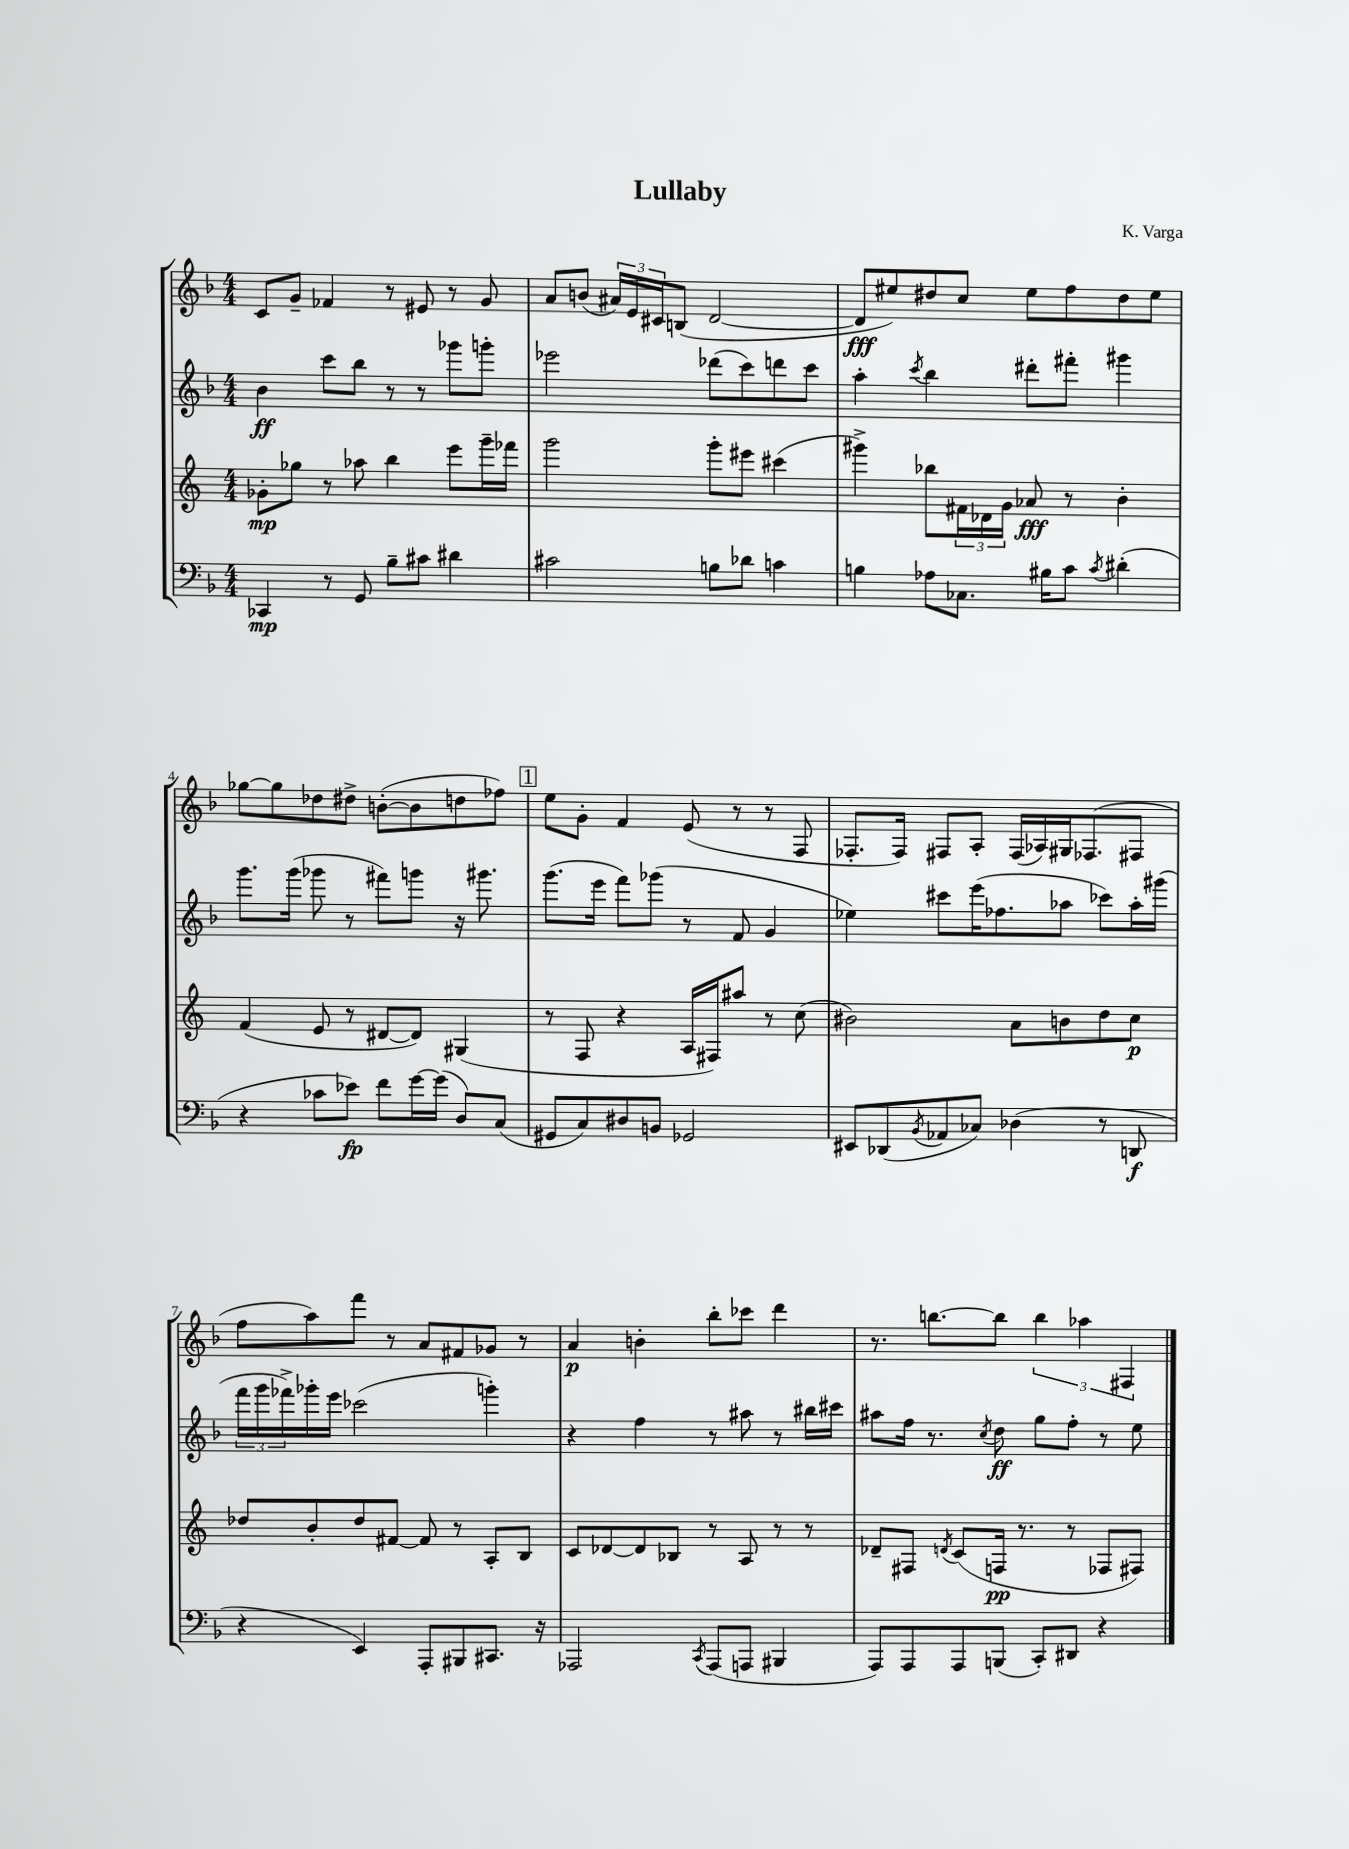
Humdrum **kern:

**kern	**kern	**kern	**kern
*staff4	*staff3	*staff2	*staff1
*clefF4	*clefG2	*clefG2	*clefG2
*k[b-]	*k[]	*k[b-]	*k[b-]
*M4/4	*M4/4	*M4/4	*M4/4
4CC-	8g-'	4b-	8c
.	8gg-	.	8g~
8r	8r	8ccc	4f-
8GG	8aa-	8bb-	.
8B-~	4bb	8r	8r
8c#	.	8r	8e#
4d#	8eee	8ggg-	8r
.	16ggg~	8ggg'	8g
.	16fff-	.	.
=	=	=	=
2c#	2ggg	2eee-	8a
.	.	.	(8b
.	.	.	24a#)
.	.	.	24e
.	.	.	24c#
.	.	.	(8B
8B	8ggg'	(8ddd-	[2d
8d-	8eee#	8ccc)	.
4c	(4ccc#	8ddd	.
.	.	8ccc	.
=	=	=	=
4B	4ggg#^)	4aa'	8d]
.	.	.	8ee#)
.	.	8qccc	.
8A-	8bb-	4bb-	8dd#
8.C-	24f#	.	8cc
.	24d-	.	.
.	24g	.	.
.	8a-	8ddd#'	8ee#
16B#	.	.	.
8c	8r	8fff#'	8ff
8qc	.	.	.
(4d#'	4b'	4ggg#	8dd#
.	.	.	8ee#
=	=	=	=
4r	(4f	8.ggg	[8gg-
.	.	.	8gg-]
.	.	(16ggg	.
8c-	8e	8ggg-	8dd-
8e-)	8r	8r	8dd#^
8f	[8d#	8fff#)	([8b'
[16g	8d#])	8ggg	8b]
(16g]	.	.	.
8D)	(4G#	16r	8dd
.	.	8.ggg#	.
(8C	.	.	8ff-)
=	=	=	=
8GG#	8r	(8.ggg	8ee
8C)	8F	.	8g'
.	.	16eee	.
8D#	4r	8fff)	4f
8BB	.	(8ggg-	.
2GG-	16A	8r	(8e
.	16F#)	.	.
.	8aa#	8f	8r
.	8r	4g	8r
.	(8cc	.	8F
=	=	=	=
8EE#	2b#)	4ee-)	8.F-'
(8DD-	.	.	.
.	.	.	16F-)
8qBB-	.	.	.
8AA-	.	8ccc#	8F#
8C-)	.	(16eee	8A'
.	.	8.ff-	.
(4D-	8a	.	(16F#
.	.	.	16A-)
.	8b	8aa-	16G#
.	.	.	(8.F-
8r	8dd	8ccc-)	.
8DD	8cc	16aa-'	8F#
.	.	(16ggg#	.
=	=	=	=
4r	8dd-	24fff	8ff
.	.	24ggg	.
.	.	24fff-^)	.
.	8b'	16ggg-'	8aa)
.	.	16eee	.
4EE)	8dd-	(2ccc-	8fff
.	[8f#	.	8r
8AAA'	8f#]	.	8a
8BBB#	8r	.	8f#
8.CC#	8A'	4ggg')	8g-
.	8B	.	8r
16r	.	.	.
=	=	=	=
2AAA-	8c	4r	4a
.	[8d-	.	.
.	8d-]	4ff	4b'
.	8B-	.	.
8qCC	.	.	.
(8AAA-	8r	8r	8bb-'
8AAA	8A	8aa#	8ccc-
4BBB#	8r	8r	4ddd
.	8r	16bb#	.
.	.	16ccc#	.
=	=	=	=
8AAA)	8d-~	8aa#	8.r
8AAA	8F#	16ff	.
.	.	8.r	[8.bb
.	8qd	.	.
8AAA	(8c	.	.
.	.	8qcc	.
(8BBB	16F	8dd	8bb]
.	8.r	.	.
8CC')	.	8gg	6bb
8DD#	8r	8ff'	.
.	.	.	6aa-
4r	8F-	8r	.
.	.	.	6F#
.	8F#)	8ee	.
==	==	==	==
*-	*-	*-	*-
